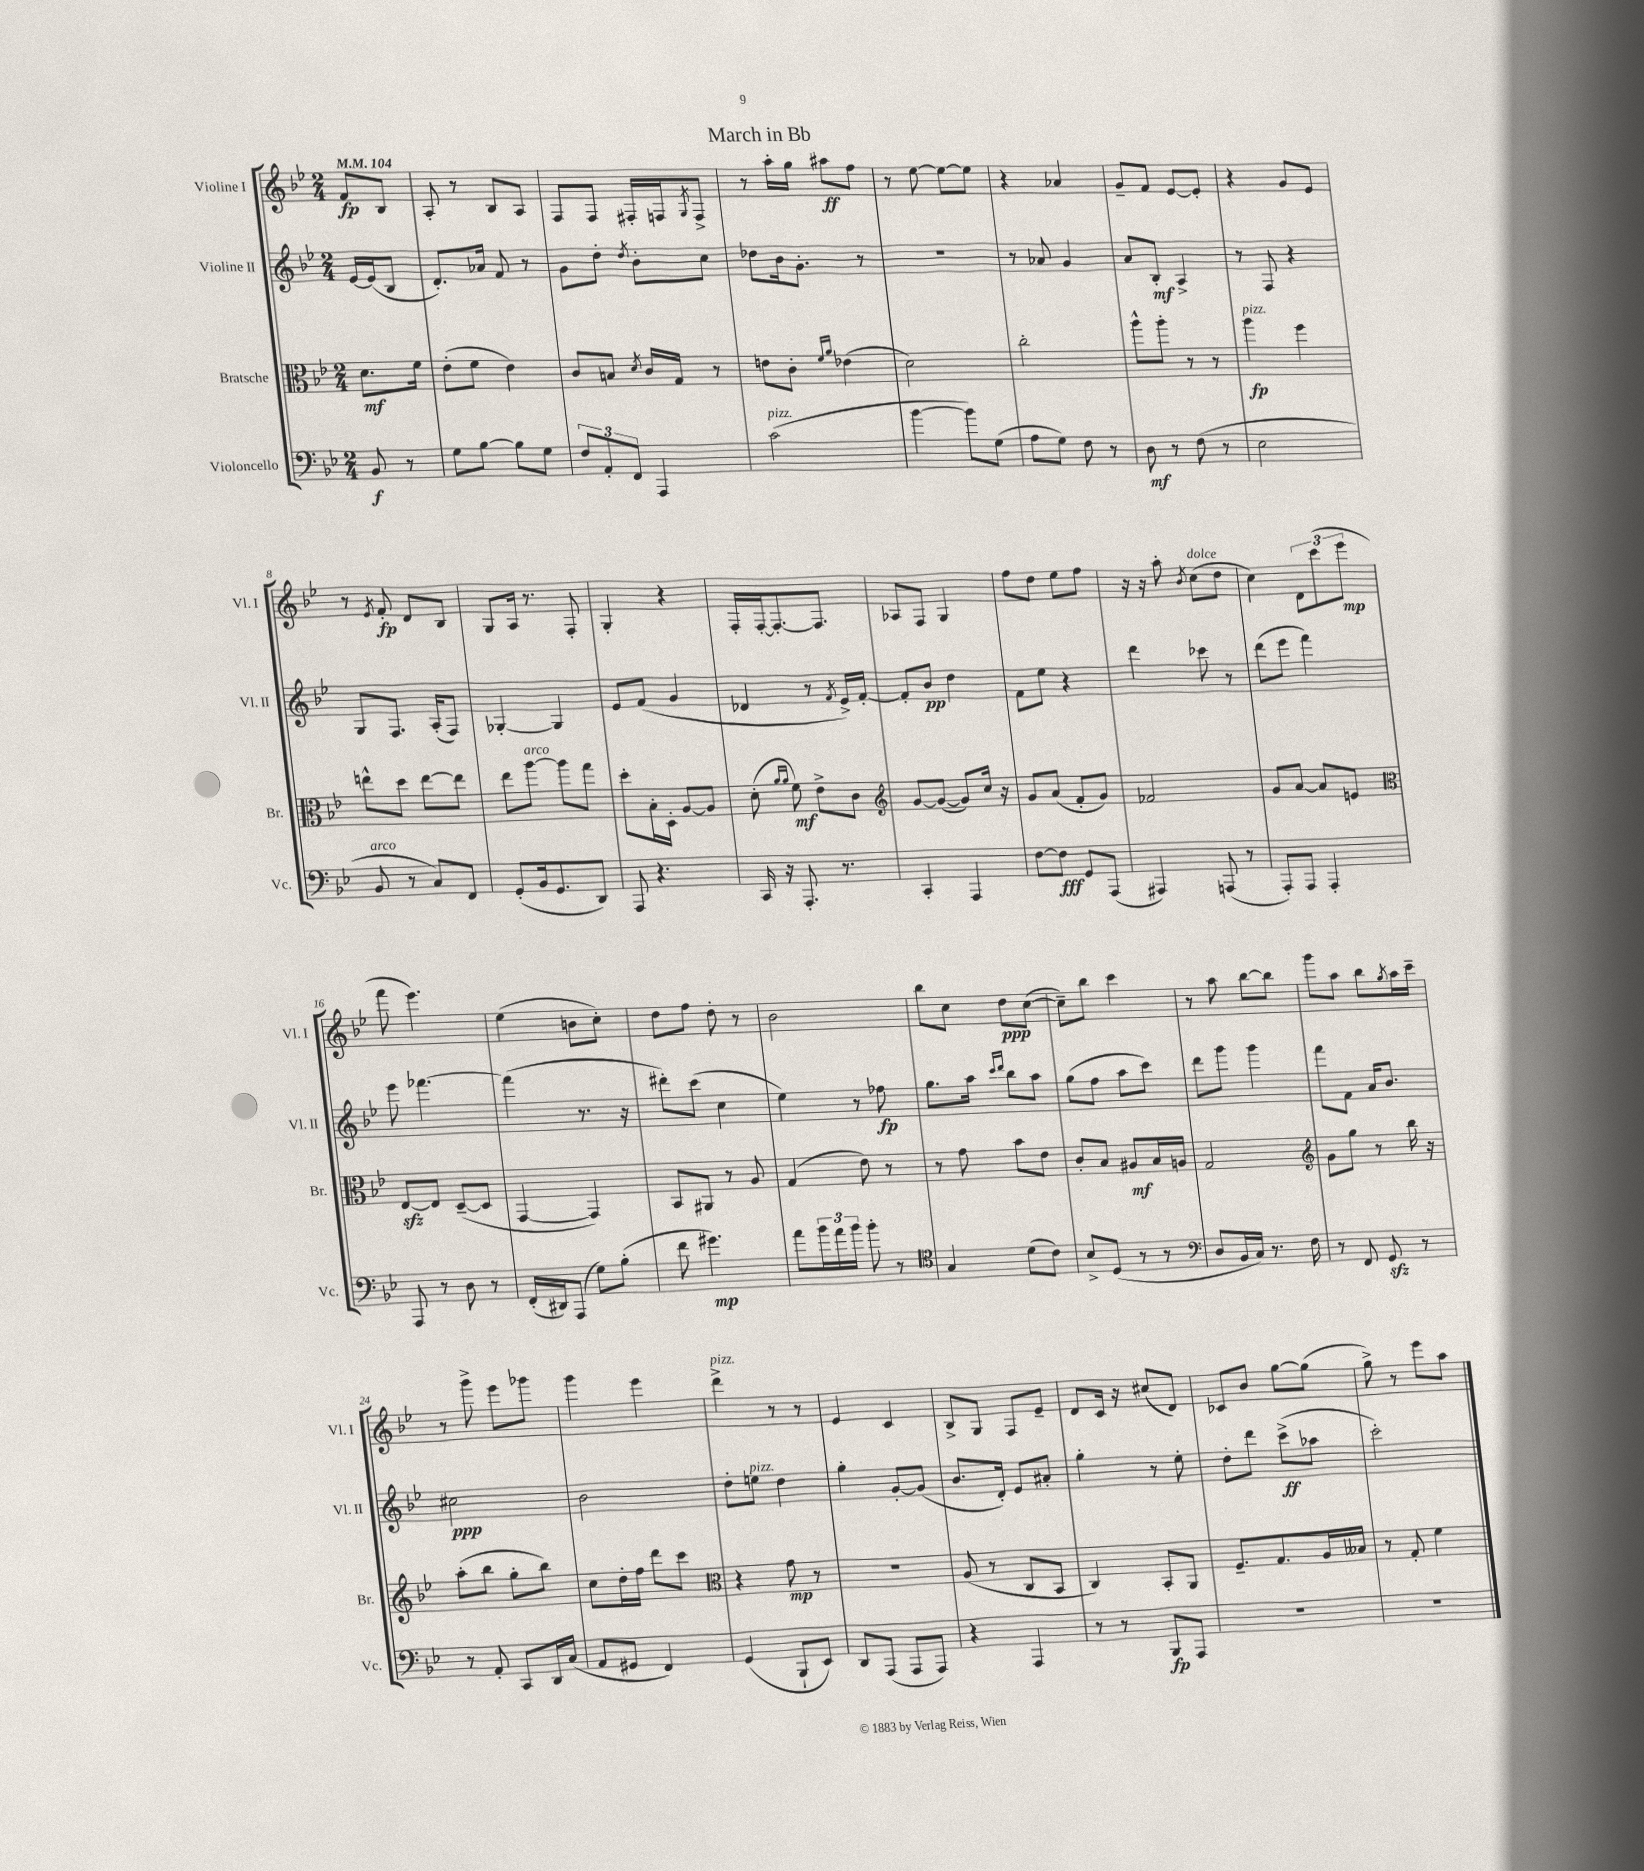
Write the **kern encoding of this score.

**kern	**dynam	**kern	**dynam	**kern	**dynam	**kern	**dynam
*part4	*part4	*part3	*part3	*part2	*part2	*part1	*part1
*staff4	*staff4	*staff3	*staff3	*staff2	*staff2	*staff1	*staff1
*I"Violoncello	*	*I"Bratsche	*	*I"Violine II	*	*I"Violine I	*
*I'Vc.	*	*I'Br.	*	*I'Vl. II	*	*I'Vl. I	*
*clefF4	*	*clefC3	*	*clefG2	*	*clefG2	*
*k[b-e-]	*	*k[b-e-]	*	*k[b-e-]	*	*k[b-e-]	*
*M2/4	*	*M2/4	*	*M2/4	*	*M2/4	*
*MM104	*	*MM104	*	*MM104	*	*MM104	*
=	=	=	=	=	=	=	=
8BB-/	f	8.d\L	mf	[16e-/LL	.	8f/L	fp
.	.	.	.	(16e-/J]	.	.	.
8r	.	.	.	8B-/J	.	8B-/J	.
.	.	16f\Jk	.	.	.	.	.
=1	=1	=1	=1	=1	=1	=1	=1
8G\L	.	(8e-'\L	.	8.d'/L)	.	8A'/	.
[8B-\J	.	8f\J	.	.	.	8r	.
.	.	.	.	16a-X/Jk	.	.	.
8B-\L]	.	4e-\)	.	8f/	.	8B-/L	.
8G\J	.	.	.	8r	.	8A/J	.
=2	=2	=2	=2	=2	=2	=2	=2
12F/L	.	8c/L	.	8g\L	.	8F/L	.
12AA'/	.	.	.	.	.	.	.
.	.	8Bn/J	.	8dd'\J	.	8F/J	.
12FF/J	.	.	.	.	.	.	.
.	.	8qd/	.	8qdd/	.	.	.
4AAA/	.	16c/LL	.	8b-'\L	.	16F#X'/LL	.
.	.	16G/JJ	.	.	.	16Fn/J	.
.	.	.	.	.	.	8qG/	.
.	.	8r	.	8cc\J	.	8F^/J	.
=3	=3	=3	=3	=3	=3	=3	=3
!LO:TX:a:i:t=pizz.	!	!	!	!	!	!	!
(2c\	.	8en\L	.	8dd-X\L	.	8r	.
.	.	8c'\J	.	16b-\k	.	16aa'\LL	.
.	.	.	.	8.g'\J	.	16gg\JJ	.
.	.	16qqf/LL	.	.	.	.	.
.	.	16qqa/JJ	.	.	.	.	.
.	.	(4e-X\	.	.	.	8aa#X\L	ff
.	.	.	.	8r	.	8ff\J	.
=4	=4	=4	=4	=4	=4	=4	=4
[4b-\	.	2d\)	.	2r	.	8r	.
.	.	.	.	.	.	[8ee-\	.
8b-\L])	.	.	.	.	.	8ee-\L_	.
(8G\J	.	.	.	.	.	8ee-\J]	.
=5	=5	=5	=5	=5	=5	=5	=5
8A\L	.	2cc'\	.	8r	.	4r	.
8G\J)	.	.	.	8a-X/	.	.	.
8F\	.	.	.	4g/	.	4a-X/	.
8r	.	.	.	.	.	.	.
=6	=6	=6	=6	=6	=6	=6	=6
8D\	mf	8aa^^\L	.	8a/L	.	8g~/L	.
8r	.	8aa'\J	.	8B-'/J	mf	8f/J	.
(8F\	.	8r	.	4A^/	.	[8e-/L	.
8r	.	8r	.	.	.	8e-'/J]	.
=7	=7	=7	=7	=7	=7	=7	=7
!	!	!LO:TX:a:i:t=pizz.	!	!	!	!	!
2E-\	.	4aa\	fp	8r	.	4r	.
.	.	.	.	8F/	.	.	.
.	.	4ff\	.	4r	.	8g/L	.
.	.	.	.	.	.	8e-/J	.
!!LO:LB:g=z
=8	=8	=8	=8	=8	=8	=8	=8
!LO:TX:a:i:t=arco	!	!	!	!	!	!	!
8BB-/	.	8een^^\L	.	8G/L	.	8r	.
.	.	.	.	.	.	8qe-/	.
8r	.	8dd\J	.	8.F/J	.	8f'/	fp
8C/L)	.	[8ee\L	.	.	.	8d/L	.
.	.	.	.	(16A'/KL	.	.	.
8FF/J	.	8ee\J]	.	8F/J)	.	8B-/J	.
=9	=9	=9	=9	=9	=9	=9	=9
(8GG'/L	.	8ee-\L	.	[4G-X'/	.	8G/L	.
!	!	!LO:TX:a:i:t=arco	!	!	!	!	!
16BB-/k	.	[8aa\J	.	.	.	16A/Jk	.
8.GG/	.	.	.	.	.	8.r	.
.	.	8aa\L]	.	4G-/]	.	.	.
8DD/J)	.	8gg\J	.	.	.	8F'/	.
=10	=10	=10	=10	=10	=10	=10	=10
8AAA/	.	8dd'\L	.	8e-/L	.	4G'/	.
4.r	.	16B-'\L	.	(8f/J	.	.	.
.	.	16D'\JJ	.	.	.	.	.
.	.	[8A/L	.	4g/	.	4r	.
.	.	8A/J]	.	.	.	.	.
=11	=11	=11	=11	=11	=11	=11	=11
16CC/	.	(8d'\	.	4d-X/	.	16F'/LL	.
16r	.	.	.	.	.	[16F'/J	.
.	.	16qqa/LL	.	.	.	.	.
.	.	16qqa/JJ	.	.	.	.	.
8.AAA'/	.	8f\)	mf	.	.	8.F'/_	.
.	.	8e-^\L	.	8r	.	.	.
8.r	.	.	.	.	.	8.F/J]	.
.	.	.	.	8qf/	.	.	.
.	.	8c\J	.	16e-^/LL)	.	.	.
.	.	.	.	[16f'/JJ	.	.	.
=12	=12	=12	=12	=12	=12	=12	=12
*	*	*clefG2	*	*	*	*	*
4CC'/	.	[8g/L	.	8f'/L]	.	8A-X/L	.
.	.	(8g/J_	.	8b-/J	pp	8F/J	.
4AAA/	.	8g/L])	.	4dd\	.	4G/	.
.	.	16cc/Jk	.	.	.	.	.
.	.	16r	.	.	.	.	.
=13	=13	=13	=13	=13	=13	=13	=13
[8F\L	.	8g/L	.	8f\L	.	8ff\L	.
8F\J]	fff	(8a/J	.	8ee-\J	.	8dd\J	.
8GG/L	.	8f'/L	.	4r	.	8ee-\L	.
(8AAA/J	.	8g/J)	.	.	.	8ff\J	.
=14	=14	=14	=14	=14	=14	=14	=14
4AAA#X/)	.	2f-X/	.	4ddd\	.	16r	.
.	.	.	.	.	.	16r	.
.	.	.	.	.	.	8aa'\	.
.	.	.	.	.	.	8qb-/	.
!	!	!	!	!	!	!LO:TX:a:i:t=dolce	!
(8AAAn/	.	.	.	8ccc-X\	.	(8cc\L	.
8r	.	.	.	8r	.	8dd\J	.
=15	=15	=15	=15	=15	=15	=15	=15
8AAA'/L)	.	8g/L	.	(8ddd\L	.	4cc\)	.
8AAA/J	.	[8a/J	.	8eee-\J	.	.	.
4AAA'/	.	8a/L]	.	4fff\)	.	12d\L	.
.	.	.	.	.	.	(12ccc\	.
.	.	8en/J	.	.	.	.	.
.	.	.	.	.	.	12eee-\J	mp
!!LO:LB:g=z
=16	=16	=16	=16	=16	=16	=16	=16
*	*	*clefC3	*	*	*	*	*
8AAA/	.	[8E-zz/L	.	8eee-\	.	8fff\	.
8r	.	8E-/J]	.	[4.fff-X\	.	4.eee-\)	.
8D\	.	([8D~/L	.	.	.	.	.
8r	.	8D/J]	.	.	.	.	.
=17	=17	=17	=17	=17	=17	=17	=17
(16FF'/LL	.	[4GG/	.	(4fff-\]	.	(4ee-\	.
16DD#X/J)	.	.	.	.	.	.	.
(8AAA/J	.	.	.	.	.	.	.
8G\L)	.	4GG/])	.	8.r	.	8bn\L	.
(8B-'\J	.	.	.	.	.	8cc'\J)	.
.	.	.	.	16r	.	.	.
=18	=18	=18	=18	=18	=18	=18	=18
8f\	.	8BB-/L	.	8ddd#X'\L)	.	8dd\L	.
4.g#X\)	mp	8AA#X/J	.	(8ccc\J	.	8ff\J	.
.	.	8r	.	4cc\	.	8dd'\	.
.	.	8A/	.	.	.	8r	.
=19	=19	=19	=19	=19	=19	=19	=19
8a\L	.	(4G/	.	4ee-\)	.	2b-\	.
24b-\L	.	.	.	.	.	.	.
24a\	.	.	.	.	.	.	.
24b-\JJ	.	.	.	.	.	.	.
8b-'\	.	8e-\)	.	8r	.	.	.
8r	.	8r	.	8ff-X\	fp	.	.
=20	=20	=20	=20	=20	=20	=20	=20
*clefC4	*	*	*	*	*	*	*
4G/	.	8r	.	8.gg\L	.	8bb-\L	.
.	.	8g\	.	.	.	8cc\J	.
.	.	.	.	16aa\Jk	.	.	.
.	.	.	.	16qqccc/LL	.	.	.
.	.	.	.	16qqddd/JJ	.	.	.
(8d\L	.	8b-\L	.	8bb-\L	.	8dd\L	ppp
8c\J)	.	8e-\J	.	8aa\J	.	([8cc\J	.
=21	=21	=21	=21	=21	=21	=21	=21
8B-^/L	.	8c'/L	.	(8gg\L	.	8cc~\L])	.
(8D/J	.	8B-/J	.	8ff\J	.	8bb-\J	.
8r	.	8A#X/L	mf	8aa\L	.	4ccc\	.
8r	.	16B-/L	.	8ccc\J)	.	.	.
.	.	16An/JJ	.	.	.	.	.
=22	=22	=22	=22	=22	=22	=22	=22
*clefF4	*	*	*	*	*	*	*
8D/L	.	2G/	.	8ddd\L	.	8r	.
16BB-/L	.	.	.	8ggg\J	.	8aa\	.
16C/JJ)	.	.	.	.	.	.	.
8.r	.	.	.	4ggg\	.	[8bb-\L	.
.	.	.	.	.	.	8bb-\J]	.
16F\	.	.	.	.	.	.	.
=23	=23	=23	=23	=23	=23	=23	=23
*	*	*clefG2	*	*	*	*	*
8r	.	8g\L	.	8fff\L	.	8ggg\L	.
8FF/	.	8gg\J	.	8f\J	.	8aa\J	.
8GGzz/	.	8r	.	16a/KL	.	8bb-\L	.
.	.	.	.	8.b-/J	.	.	.
.	.	.	.	.	.	8qgg/	.
8r	.	16bb-\	.	.	.	16aa\L	.
.	.	16r	.	.	.	16ccc~\JJ	.
!!LO:LB:g=z
=24	=24	=24	=24	=24	=24	=24	=24
8r	.	(8aa'\L	.	2cc#X\	ppp	8r	.
8AA'/	.	8bb-\J	.	.	.	8ggg^\	.
8CC/L	.	8gg'\L	.	.	.	8eee-\L	.
16DD/L	.	8bb-\J)	.	.	.	8ggg-X\J	.
(16C/JJ	.	.	.	.	.	.	.
=25	=25	=25	=25	=25	=25	=25	=25
8AA/L	.	8cc\L	.	2b-\	.	4ggg\	.
8GG#X/J	.	16dd'\L	.	.	.	.	.
.	.	16ff\JJ	.	.	.	.	.
4FF/)	.	8ddd\L	.	.	.	4eee-\	.
.	.	8ccc\J	.	.	.	.	.
=26	=26	=26	=26	=26	=26	=26	=26
*	*	*clefC3	*	*	*	*	*
!	!	!	!	!	!	!LO:TX:a:i:t=pizz.	!
(4GG/	.	4r	.	8dd'\L	.	4ddd^\	.
!	!	!	!	!LO:TX:a:i:t=pizz.	!	!	!
.	.	.	.	8een\J	.	.	.
8BBB-`/L	.	8g\	mp	4dd\	.	8r	.
8EE-/J)	.	8r	.	.	.	8r	.
=27	=27	=27	=27	=27	=27	=27	=27
8DD/L	.	2r	.	4gg'\	.	4e-/	.
(8AAA/J	.	.	.	.	.	.	.
8AAA/L	.	.	.	[8g'/L	.	4c/	.
8AAA/J)	.	.	.	(8g/J]	.	.	.
=28	=28	=28	=28	=28	=28	=28	=28
4r	.	(8A/	.	8.b-/L	.	8B-^/L	.
.	.	8r	.	.	.	8G/J	.
.	.	.	.	16d'/Jk)	.	.	.
4AAA/	.	8C/L	.	8e-/L	.	8F/L	.
.	.	8BB-/J	.	8a#X'/J	.	8e-~/J	.
=29	=29	=29	=29	=29	=29	=29	=29
8r	.	4C/)	.	4gg'\	.	8d/L	.
8r	.	.	.	.	.	16c/Jk	.
.	.	.	.	.	.	16r	.
8BBB-/L	fp	8BB-'/L	.	8r	.	(8cc#X/L	.
8AAA/J	.	8AA/J	.	8ee-'\	.	8d/J)	.
=30	=30	=30	=30	=30	=30	=30	=30
2r	.	8.F~/L	.	8dd'\L	.	8c-X/L	.
.	.	.	.	8ddd\J	.	8b-/J	.
.	.	8.G/	.	.	.	.	.
.	.	.	.	(8ccc^\L	ff	[8gg\L	.
.	.	16A/L	.	8aa-X\J	.	(8gg\J]	.
.	.	16B--X/JJ	.	.	.	.	.
=31	=31	=31	=31	=31	=31	=31	=31
2r	.	8r	.	2ccc'\)	.	8gg^\)	.
.	.	8G'/	.	.	.	8r	.
.	.	4f\	.	.	.	8eee-\L	.
.	.	.	.	.	.	8aa\J	.
==	==	==	==	==	==	==	==
*-	*-	*-	*-	*-	*-	*-	*-
